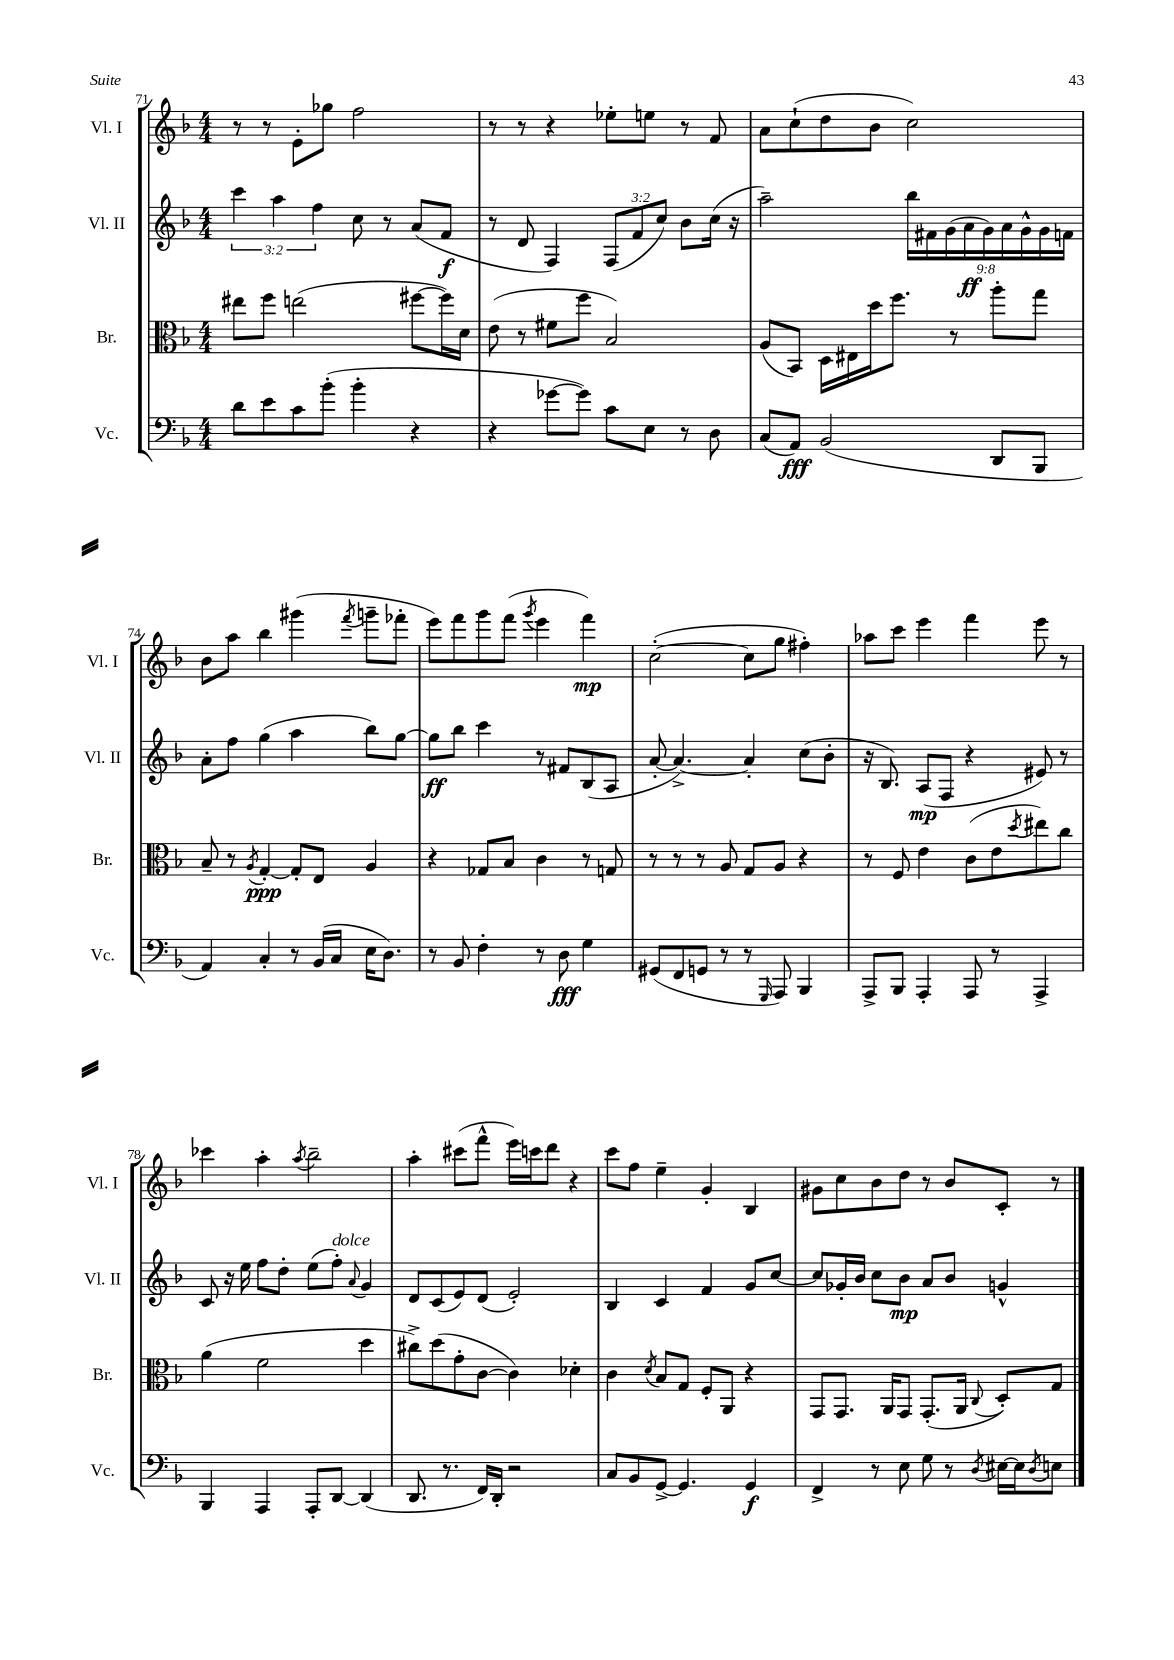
<<
\new StaffGroup <<
\new Staff = "s0" \with { instrumentName = "Vl. I" shortInstrumentName = "Vl. I" } {
    \clef treble \key f \major \numericTimeSignature \time 4/4
    r8 r8 e'8-. ges''8 f''2 |
    r8 r8 r4 ees''8-. e''8 r8 f'8 |
    a'8 c''8-!( d''8 bes'8 c''2) |
    bes'8 a''8 bes''4 gis'''4( \acciaccatura { f'''8 } g'''8-- fes'''8-. |
    e'''8) f'''8 g'''8 f'''8( \acciaccatura { g'''8 } e'''4 f'''4\mp) |
    c''2~-.( c''8 g''8 fis''4-.) |
    aes''8 c'''8 e'''4 f'''4 e'''8 r8 |
    ces'''4 a''4-. \acciaccatura { a''8 } bes''2-- |
    a''4-. cis'''8( f'''8-^ e'''16) c'''16 d'''8 r4 |
    c'''8 f''8 e''4-- g'4-. bes4 |
    gis'8 c''8 bes'8 d''8 r8 bes'8 c'8-. r8 \bar "|." |
}
\new Staff = "s1" \with { instrumentName = "Vl. II" shortInstrumentName = "Vl. II" } {
    \clef treble \key f \major \numericTimeSignature \time 4/4 \override Staff.TupletNumber.text = #tuplet-number::calc-fraction-text
    \tuplet 3/2 { c'''4 a''4 f''4 } c''8 r8 a'8( f'8\f |
    r8 d'8 f4) \tuplet 3/2 { f8( f'8 c''8) } bes'8 c''16( r16 |
    a''2--) \tuplet 9/8 { bes''16 fis'16 g'16( a'16\ff g'16) a'16 g'16-^ g'16 f'16 } |
    a'8-. f''8 g''4( a''4 bes''8) g''8~ |
    g''8\ff bes''8 c'''4 r8 fis'8 bes8( a8 |
    a'8~-. a'4.~->) a'4-. c''8( bes'8-. |
    r16 bes8.) a8\mp( f8 r4 eis'8) r8 |
    c'8 r16 e''16 f''8 d''8-. e''8( f''8-.^\markup { \italic "dolce" }) \appoggiatura { a'8 } g'4 |
    d'8 c'8( e'8) d'8( e'2-.) |
    bes4 c'4 f'4 g'8 c''8~ |
    c''8 ges'16-. bes'16 c''8 bes'8\mp a'8 bes'8 g'4-^ \bar "|." |
}
\new Staff = "s2" \with { instrumentName = "Br." shortInstrumentName = "Br." } {
    \clef alto \key f \major \numericTimeSignature \time 4/4
    eis''8 f''8 e''2( fis''8~ fis''16) d'16 |
    e'8( r8 fis'8 f''8 bes2) |
    a8( bes,8) d16 eis16 d''16 f''8. r8 a''8-. g''8 |
    bes8-- r8 \acciaccatura { a8 } g4~-.\ppp g8-. e8 a4 |
    r4 ges8 bes8 c'4 r8 g8 |
    r8 r8 r8 a8 g8 a8 r4 |
    r8 f8 e'4 c'8( e'8 \acciaccatura { d''8 } eis''8) c''8 |
    a'4( f'2 d''4 |
    cis''8->) d''8( g'8-. c'8~ c'4) des'4-. |
    c'4 \acciaccatura { d'8 } bes8 g8 f8-. a,8 r4 |
    g,8 g,8. a,16 g,8 g,8.-.( a,16 \appoggiatura { c8 } d8-.) g8 \bar "|." |
}
\new Staff = "s3" \with { instrumentName = "Vc." shortInstrumentName = "Vc." } {
    \clef bass \key f \major \numericTimeSignature \time 4/4
    d'8 e'8 c'8 bes'8-.( bes'4-. r4 |
    r4 ges'8~ ges'8) c'8 e8 r8 d8 |
    c8( a,8\fff) bes,2( d,8 bes,,8 |
    a,4) c4-. r8 bes,16( c16 e16 d8.) |
    r8 bes,8 f4-. r8 d8\fff g4 |
    gis,8( f,8 g,8 r8 r8 \grace { g,,16 } a,,8) bes,,4 |
    a,,8-> bes,,8 a,,4-. a,,8 r8 a,,4-> |
    bes,,4 a,,4 a,,8-. d,8~ d,4( |
    d,8. r8. f,16) d,16-. r2 |
    c8 bes,8 g,8~-> g,4. g,4\f |
    f,4-> r8 e8 g8 r8 \acciaccatura { d8 } eis16~ eis16 \acciaccatura { d8 } e8 \bar "|." |
}
>>
>>
\layout { \context { \Score currentBarNumber = #71 } }
